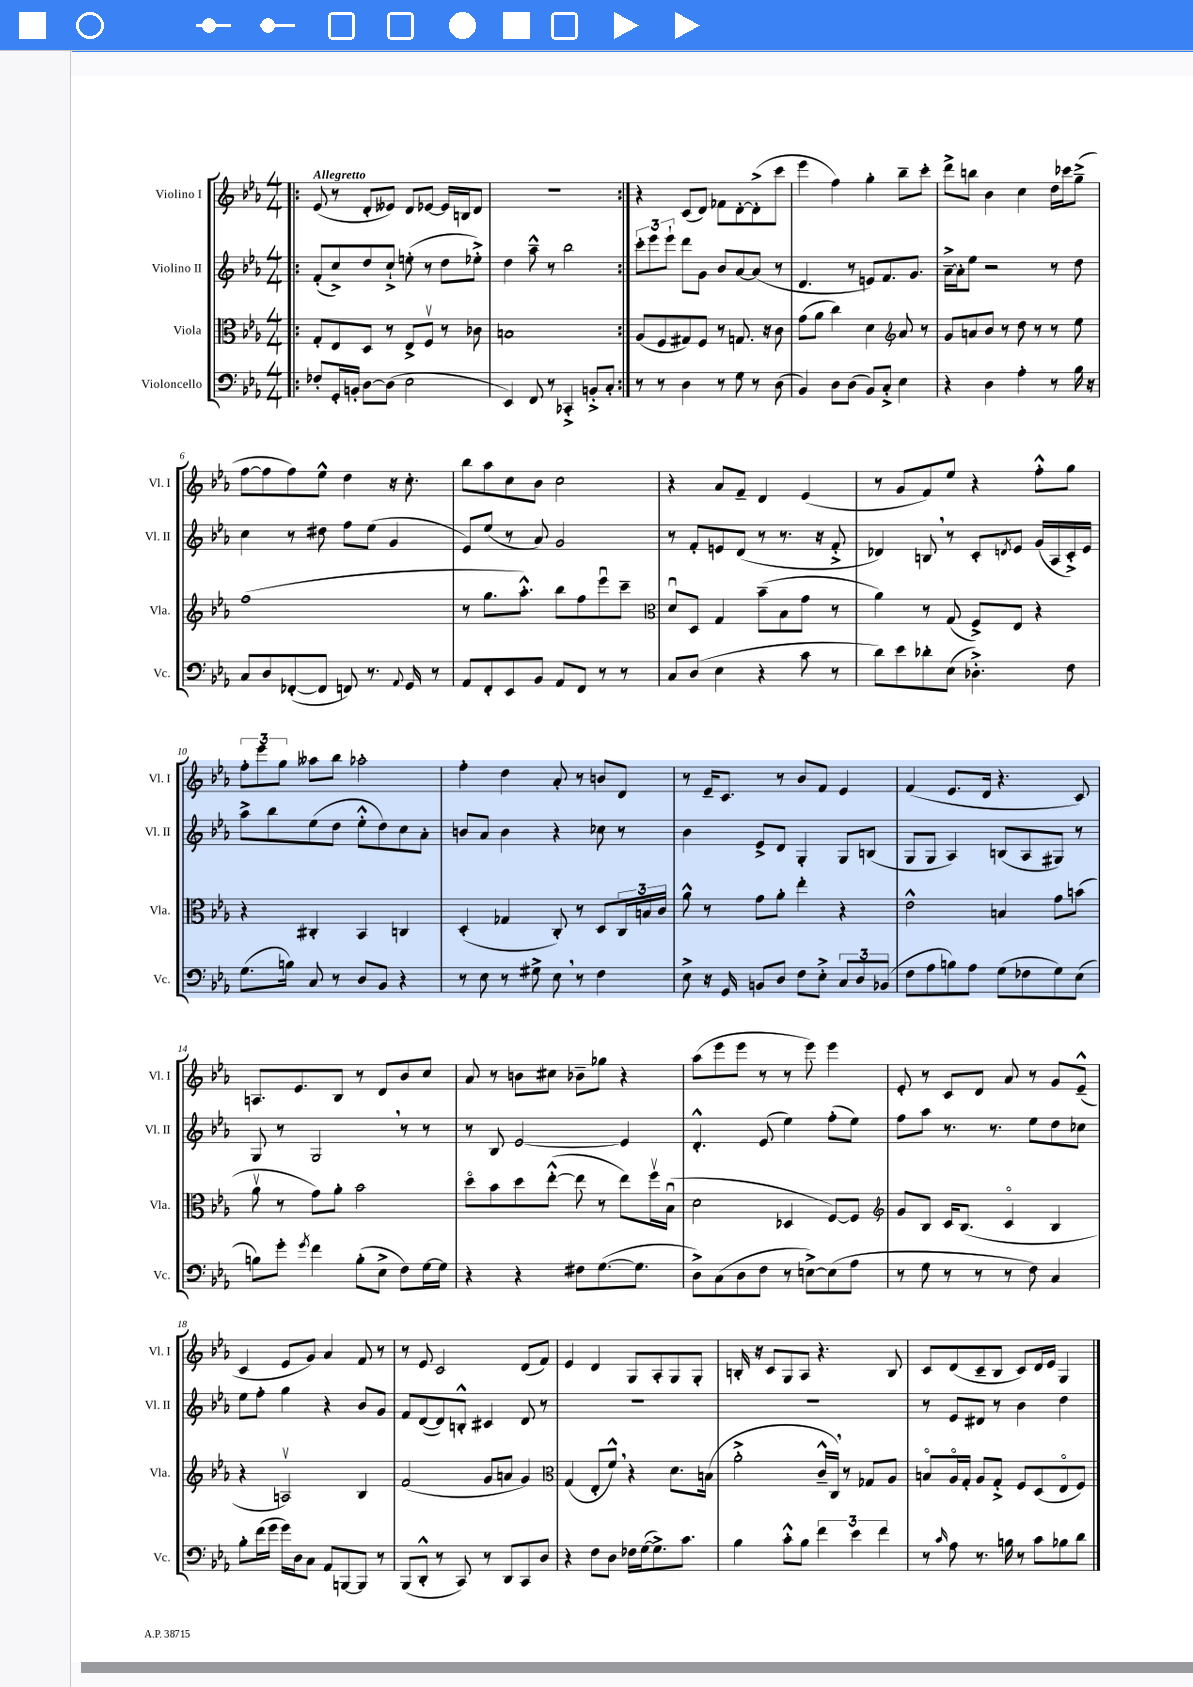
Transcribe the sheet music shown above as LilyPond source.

<<
\new StaffGroup <<
\new Staff = "s0" \with { instrumentName = "Violino I" shortInstrumentName = "Vl. I" } {
    \clef treble \key ees \major \numericTimeSignature \time 4/4 \tempo "Allegretto"
    \repeat volta 2 { \bar ".|:" ees'8( r8 d'8-. eeses'8) d'8 ees'8~ ees'16 b16 d'8 |
    R1 | }
    r4 c'8( d'8) fes'8 d'8~-. d'8-.->( c'''8 |
    ees'''4 f''4) g''4-. bes''8-- c'''8-. |
    d'''8-> b''8 bes'4 c''4 d''16 ces'''16 g''8--->( |
    f''8~ f''8 f''8) ees''8-^ d''4 r16 c''8.-. |
    bes''8 aes''8 c''8 bes'8 c''2 |
    r4 aes'8 f'8-- d'4 ees'4( |
    r8 g'8 f'8) ees''8 r4 f''8-.-^ g''8 |
    \tuplet 3/2 { f''8-. ees'''8 g''8 } aeses''8 bes''8 aes''2-. |
    f''4-. d''4 aes'8-. r8 b'8 d'8 |
    r8 ees'16-- c'8. r8 bes'8 f'8 ees'4 |
    f'4( ees'8. d'16 r4. c'8) |
    a8. ees'8. bes8 r8 d'8 bes'8 c''8 |
    aes'8 r8 b'8 cis''8 bes'8-- ges''8 r4 |
    aes''8( ees'''8 ees'''8 r8 r8 ees'''8) ees'''4 |
    ees'8-. r8 c'8 d'8 aes'8 r8 g'8 ees'8---^( |
    c'4 ees'8 g'8) aes'4 f'8 r8 |
    r8 ees'8 c'2 d'8( f'8) |
    ees'4 d'4 g8 aes8-. g8 g8-. |
    b16-. r16 c'8 g8 aes8 r4. b8 |
    c'8 d'8( c'8-- bes8 c'8) d'16 ees'16 g4 \bar "|." |
}
\new Staff = "s1" \with { instrumentName = "Violino II" shortInstrumentName = "Vl. II" } {
    \clef treble \key ees \major \numericTimeSignature \time 4/4
    \repeat volta 2 { \bar ".|:" f'8-.( c''8->) d''8 c''8-!-> e''8-.( r8 d''8 ees''8-.->) |
    d''4 aes''8---^ r8 bes''2 | }
    \tuplet 3/2 { c'''8-. ees'''8 ees'''8-! } d'''8 g'8 bes'8 aes'8~ aes'8( r8 |
    d'4. r8 e'8) f'8. g'8. |
    aes'16~---> aes'16-. ees''8 r2 r8 d''8 |
    c''4 r8 dis''8 f''8 ees''8( g'4 |
    ees'8) ees''8( r8 aes'8) g'2 |
    r8 f'8-. e'8 d'8( r8 r8. r16 f'8-.-> |
    des'4) b8 \breathe r8 c'8-. \acciaccatura { d'8 } ees'8 g'16( aes16 c'16-.->) ees'16 |
    aes''8-> bes''8 ees''8( d''8 ees''8-.-^ d''8) c''8 aes'8-. |
    b'8 aes'8 b'4 r4 ces''8 r8 |
    bes'4 ees'8-> d'8 g4-. g8 b8( |
    g8 g8 aes4) b8( aes8 gis8) r8 |
    g8 r8 g2 \breathe r8 r8 |
    r8 bes8 ees'2~ ees'4 |
    d'4.-.-^ ees'8( ees''4) f''8-.( ees''8) |
    f''8 aes''8 r8. r8. ees''8 d''8 ces''8 |
    ees''8 f''8-. g''4 r4 bes'8 g'8 |
    f'8 d'8~( d'8) b8-.-^ cis'4 d'8 r8 |
    R1 |
    R1 |
    r8 ees'8 dis'8 r8 bes'4 d''4 \bar "|." |
}
\new Staff = "s2" \with { instrumentName = "Viola" shortInstrumentName = "Vla." } {
    \clef alto \key ees \major \numericTimeSignature \time 4/4
    \repeat volta 2 { \bar ".|:" g8-. ees8 d8 r8 ees8-> f8\upbow r8 ces'8 |
    b1 | }
    aes8( f8 gis8) f8 r8 g8. r16 c'8 |
    g'8( aes'8 c''4) d'4 \clef treble aes'8 r8 |
    g'8 a'8 bes'8 r8 d''8 r8 r8 ees''8 |
    f''1( |
    r8 g''8. aes''8.-.-^) bes''8 f''8 ees'''8\downbow c'''8-- |
    \clef alto d'8\downbow d8 g4 bes'8--( bes8 g'8 r8 |
    aes'4) r8 g8( f8->) ees8 r4 |
    r4 cis4-. bes,4 c4 |
    d4-.( ges4 c8-.) r8 d8 \tuplet 3/2 { c16 b16 c'16 } |
    aes'8-^ r8 g'8 aes'8-. ees''4-. r4 |
    ees'2-^ b4 g'8 b'8( |
    aes'8\upbow r8 g'8) aes'8-. bes'2 |
    d''8\flageolet bes'8 d''8 ees''8~-.-^( ees''8 r8 ees''8) f''16\upbow bes16\downbow( |
    d'2 des4 f8~) f8 |
    \clef treble g'8 bes8 c'16 bes8.( c'4\flageolet bes4 |
    r4 a2\upbow) bes4 |
    f'2( g'8 a'8 g'4) |
    \clef alto g4( ees8-. f'8-^) \breathe r4 d'8. b16( |
    aes'2-.-> c'16---^ c16) \breathe r8 ges8 aes8 |
    b8\flageolet aes16\flageolet g16-. aes8 g8-.-> f8 d8( ees8\flageolet f8) \bar "|." |
}
\new Staff = "s3" \with { instrumentName = "Violoncello" shortInstrumentName = "Vc." } {
    \clef bass \key ees \major \numericTimeSignature \time 4/4
    \repeat volta 2 { \bar ".|:" fes8-. g,16-. b,16-. d8~ d8( ees2 |
    ees,4) f,8 r8 ces,4-.-> b,8-.-> c8-. | }
    r8 r8 d4 r8 g8 r8 d8( |
    bes,4) d8 d8( bes,8) c8-.-> ees4 |
    r4 d4 aes4-. r8 bes16 r16 |
    c8 d8 fes,8~-.( fes,8 f,8) r8. \appoggiatura { aes,8 } g,16 r8 |
    aes,8 f,8-. ees,8 bes,8 aes,8 f,8 r8 r8 |
    c8 d8( ees4 r4 c'8 r8 |
    d'8) ees'8 des'8-. ees8( des4.-.->) f8 |
    g8.( b16) c8 r8 d8 bes,8 r4 |
    r8 ees8 r8 gis8-> ees8 \breathe r8 f4 |
    ees8-> r16 g,16 b,8 d8 f8 ees8-.-> \tuplet 3/2 { c8 d8 bes,8( } |
    f8 aes8 b8) aes8 g8( fes8 g8) ees8( |
    b8) g'8-. \acciaccatura { g'8 } f'4 b8-.( ees8-> f8) g16~ g16 |
    r4 r4 fis8 g8.~( g8. |
    d8->) c8( d8 f8 r8 e8~->) e8( aes8 |
    r8 g8 r8 r8 r8 f8) c4 |
    bes8-. f'16( g'16 g'16) d16 c8 aes,8 b,,8~ b,,8 r8 |
    bes,,8( d,8-.-^ r8 c,8) r8 d,8 c,8 d8 |
    r4 f8 d8 fes16 g16~( g8.->) c'8. |
    bes4 c'8-.-^ bes8 \tuplet 3/2 { f'4 ees'4 f'4 } |
    r8 \grace { c'16 } aes8 r8. b16 r8 c'8 bes8 d'8 \bar "|." |
}
>>
>>
